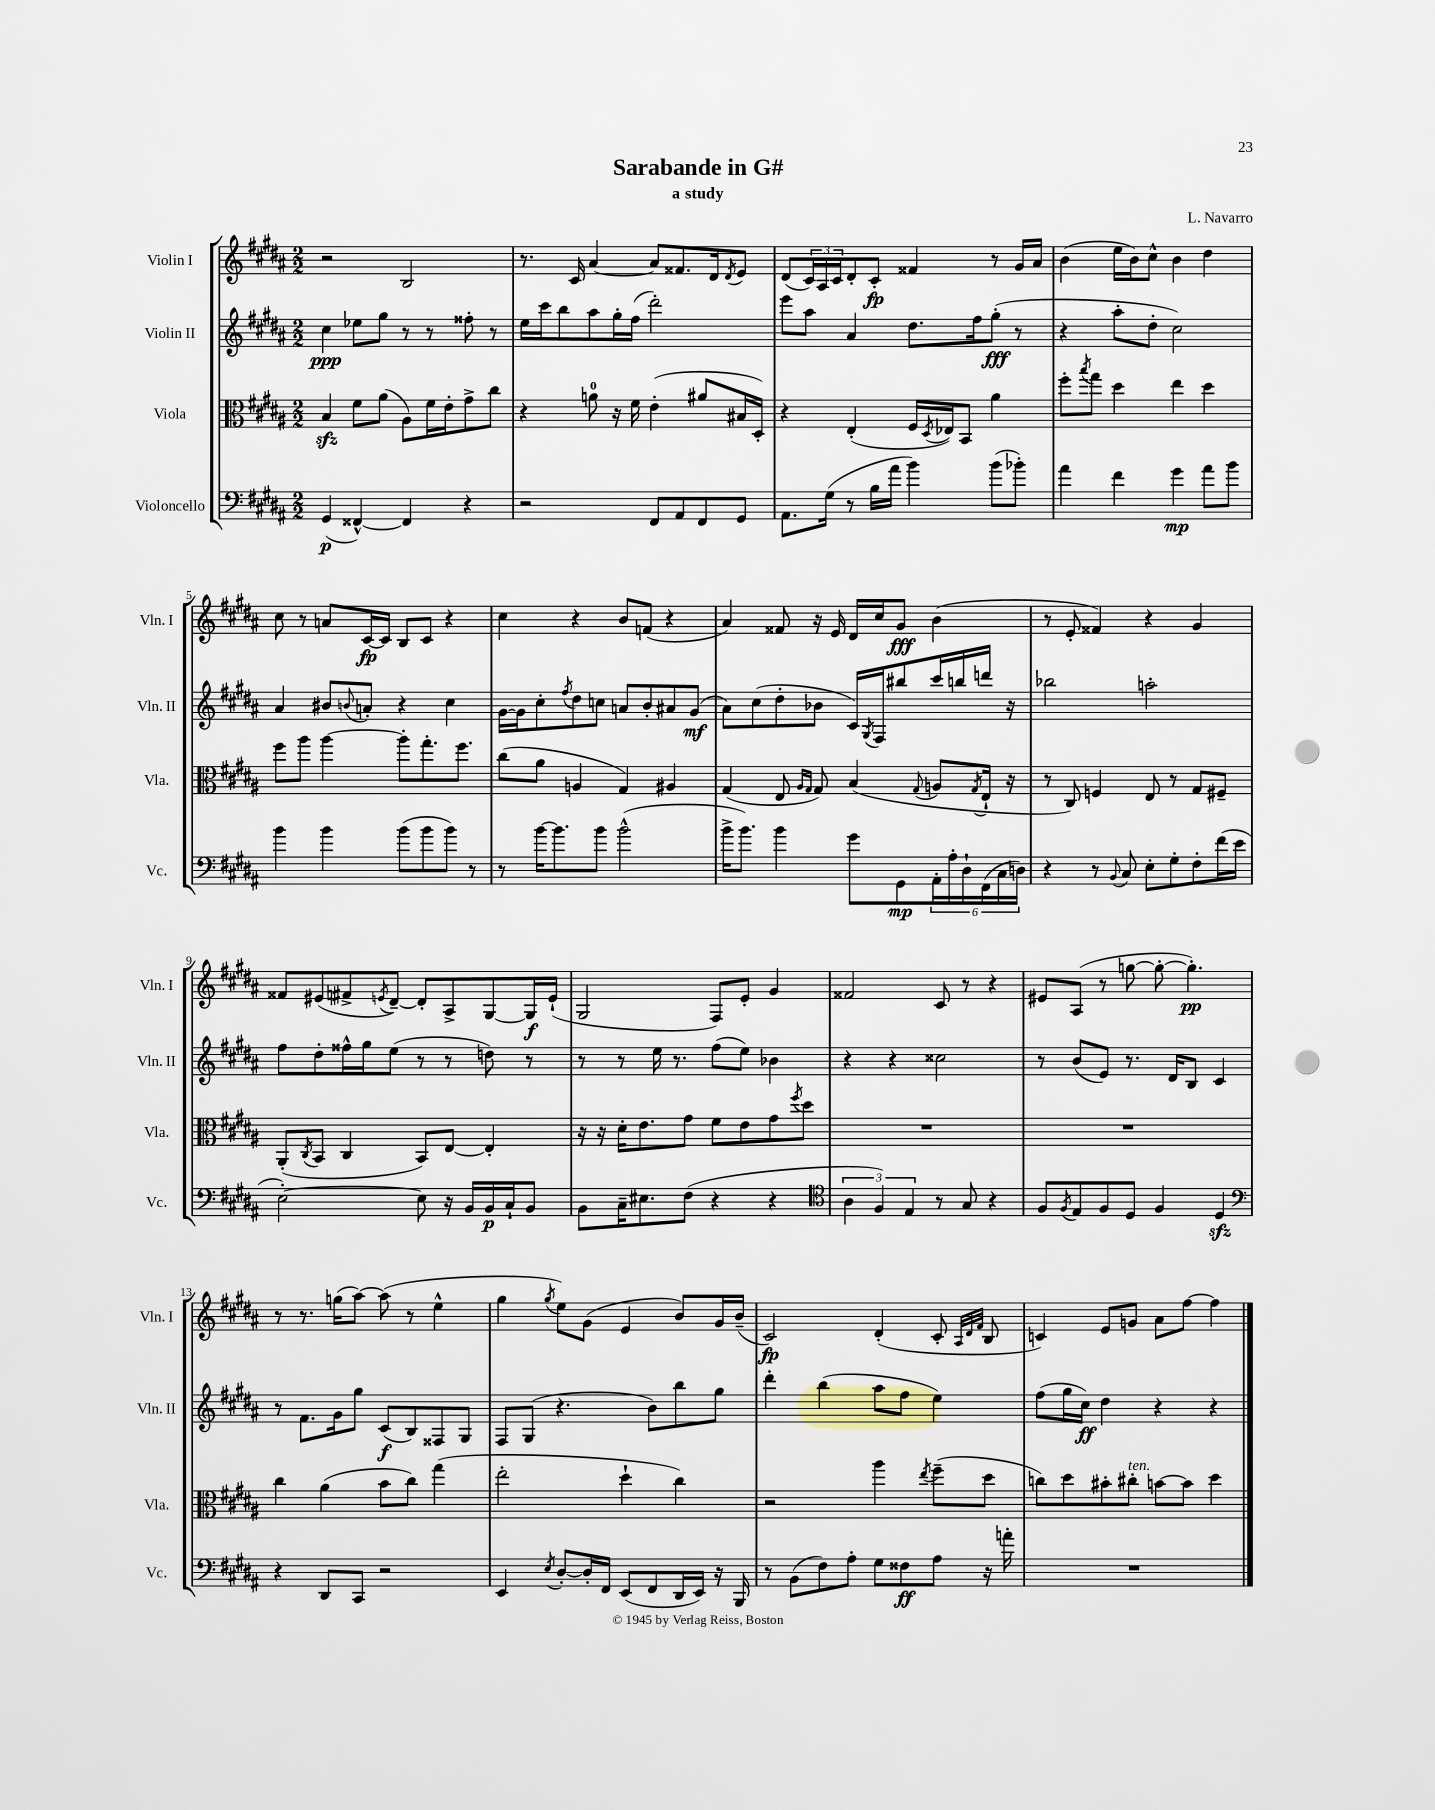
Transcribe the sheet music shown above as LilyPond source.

\header { title = "Sarabande in G#" composer = "L. Navarro" subtitle = "a study" }
<<
\new StaffGroup <<
\new Staff = "s0" \with { instrumentName = "Violin I" shortInstrumentName = "Vln. I" } {
    \clef treble \key b \major \numericTimeSignature \time 2/2
    r2 b2 |
    r8. cis'16 ais'4~ ais'8 fisis'8. dis'16 \acciaccatura { dis'8 } e'8 |
    dis'8( \tuplet 3/2 { cis'16) ais16 cis'16 } dis'8-. cis'8-.\fp fisis'4 r8 gis'16 ais'16 |
    b'4( e''16 b'16) cis''8-^ b'4 dis''4 |
    cis''8 r8 a'8 cis'16~\fp cis'16 b8 cis'8 r4 |
    cis''4 r4 b'8 f'8( r4 |
    ais'4) fisis'8 r16 e'16 dis'16 cis''16 gis'8\fff b'4( |
    r8 e'8-. fisis'4) r4 gis'4 |
    fisis'8 eis'8( fis'8-> \acciaccatura { e'8 } dis'8~--) dis'8-. ais8-> gis8~ gis16\f e'16-!( |
    gis2 fis8) e'8-. gis'4 |
    fisis'2 cis'8 r8 r4 |
    eis'8 ais8( r8 g''8~ g''8~-. g''4.-.\pp) |
    r8 r8. g''16( ais''8~) ais''8( r8 e''4-^ |
    gis''4 \acciaccatura { gis''8 } e''8) gis'8( e'4 b'8) gis'16 b'16--( |
    cis'2\fp) dis'4-.( cis'8-. \grace { ais32 dis'32 fis'32 } b8 |
    c'4) e'8 g'8 ais'8 fis''8~ fis''4 \bar "|." |
}
\new Staff = "s1" \with { instrumentName = "Violin II" shortInstrumentName = "Vln. II" } {
    \clef treble \key b \major \numericTimeSignature \time 2/2
    cis''4\ppp ees''8 gis''8 r8 r8 fisis''8-. r8 |
    e''16 cis'''16 b''8 ais''8 gis''16-. fis''16( dis'''2-.) |
    e'''8 ais''8 ais'4 dis''8. fis''16 gis''8-.\fff( r8 |
    r4 ais''8-. dis''8-. cis''2) |
    ais'4 bis'8 \appoggiatura { b'8 } a'8-. r4 cis''4 |
    gis'16~ gis'16 cis''8-. \acciaccatura { fis''8 } dis''8 c''8 a'8 b'8-. ais'8 gis'8\mf( |
    ais'8) cis''8( dis''8-. bes'8 cis'16) \acciaccatura { gis8 } fis16 bis''8 cis'''16 b''16 d'''16 r16 |
    bes''2 a''2-. |
    fis''8 dis''8-. fisis''16-^ gis''16 e''8( r8 r8 d''8) r8 |
    r8 r8 e''16 r8. fis''8( e''8) bes'4 |
    r4 r4 cisis''2 |
    r8 b'8( e'8) r8. dis'16 b8 cis'4 |
    r8 fis'8. gis'16 gis''8 cis'8\f( b8) fisis8 gis8 |
    fis8 gis8( r4. b'8) b''8 gis''8 |
    dis'''4-. b''4( ais''8 fis''8 e''4) |
    fis''8( gis''16 cis''16\ff) dis''4 r4 r4 \bar "|." |
}
\new Staff = "s2" \with { instrumentName = "Viola" shortInstrumentName = "Vla." } {
    \clef alto \key b \major \numericTimeSignature \time 2/2
    b4\sfz fis'8 ais'8( ais8) fis'16 e'16-. gis'8-> cis''8 |
    r4 a'8-0 r16 fis'16 e'4-.( ais'8 bis16 dis16-.) |
    r4 e4-.( fis16 \acciaccatura { dis8 } ees16) b,8 ais'4 |
    fis''8-. \acciaccatura { b''8 } gis''8 dis''4 e''4 dis''4 |
    fis''8 ais''8 ais''4~ ais''8-. gis''8.-. fis''8. |
    cis''8( ais'8 a4 gis4) ais4 |
    gis4( e8 \grace { ais16 gis16 } gis8) b4( \appoggiatura { gis8 } a8 \acciaccatura { gis8 } e16-! r16 |
    r8 cis8) f4 e8 r8 gis8 fis8-- |
    ais,8-.( \acciaccatura { cis8 } b,8 cis4 b,8) e8~ e4-. |
    r16 r16 dis'16-. e'8. gis'8 fis'8 e'8 gis'8 \acciaccatura { fis''8 } dis''8 |
    R1 |
    R1 |
    cis''4 ais'4( b'8 cis''8) gis''4( |
    e''2-. dis''4-! cis''4) |
    r2 ais''4 \acciaccatura { e''8 } fis''8--( dis''8 |
    c''8) dis''8 bis'8-. cis''8-.^\markup { \italic "ten." } b'8~ b'8 dis''4 \bar "|." |
}
\new Staff = "s3" \with { instrumentName = "Violoncello" shortInstrumentName = "Vc." } {
    \clef bass \key b \major \numericTimeSignature \time 2/2
    gis,4\p( fisis,4~-^) fisis,4 r4 |
    r2 fis,8 ais,8 fis,8 gis,8 |
    ais,8. gis16( r8 b16 ais'16 b'4) b'8( bes'8-.) |
    ais'4 fis'4 gis'4\mp ais'8 b'8 |
    b'4 b'4 b'8( b'8 b'8) r8 |
    r8 b'16~ b'8. b'8 b'2-^( |
    b'16-> b'8.) b'4 gis'8 gis,8\mp \tuplet 6/4 { ais,16-. ais16-. dis16-! fis,16( cis16 d16) } |
    r4 r8 \appoggiatura { b,8 } cis8 e8-. gis8-. fis8-. fis'16( e'16 |
    e2~-.) e8 r16 b,16 b,16\p cis16-! b,8 |
    b,8 cis16-- eis8. fis8( r4 r4 |
    \clef tenor \tuplet 3/2 { ais4 fis4) e4 } r8 gis8 r4 |
    fis8 \acciaccatura { fis8 } e8 fis8 dis8 fis4 dis4\sfz |
    \clef bass r4 dis,8 cis,8 r2 |
    e,4 \acciaccatura { e8 } dis8~-. dis16-. fis,16 e,8( fis,8 dis,16 e,16) r16 b,,16 |
    r8 b,8( fis8) ais8-. gis8 fisis8\ff ais8 r16 a'16-. |
    R1 \bar "|." |
}
>>
>>
